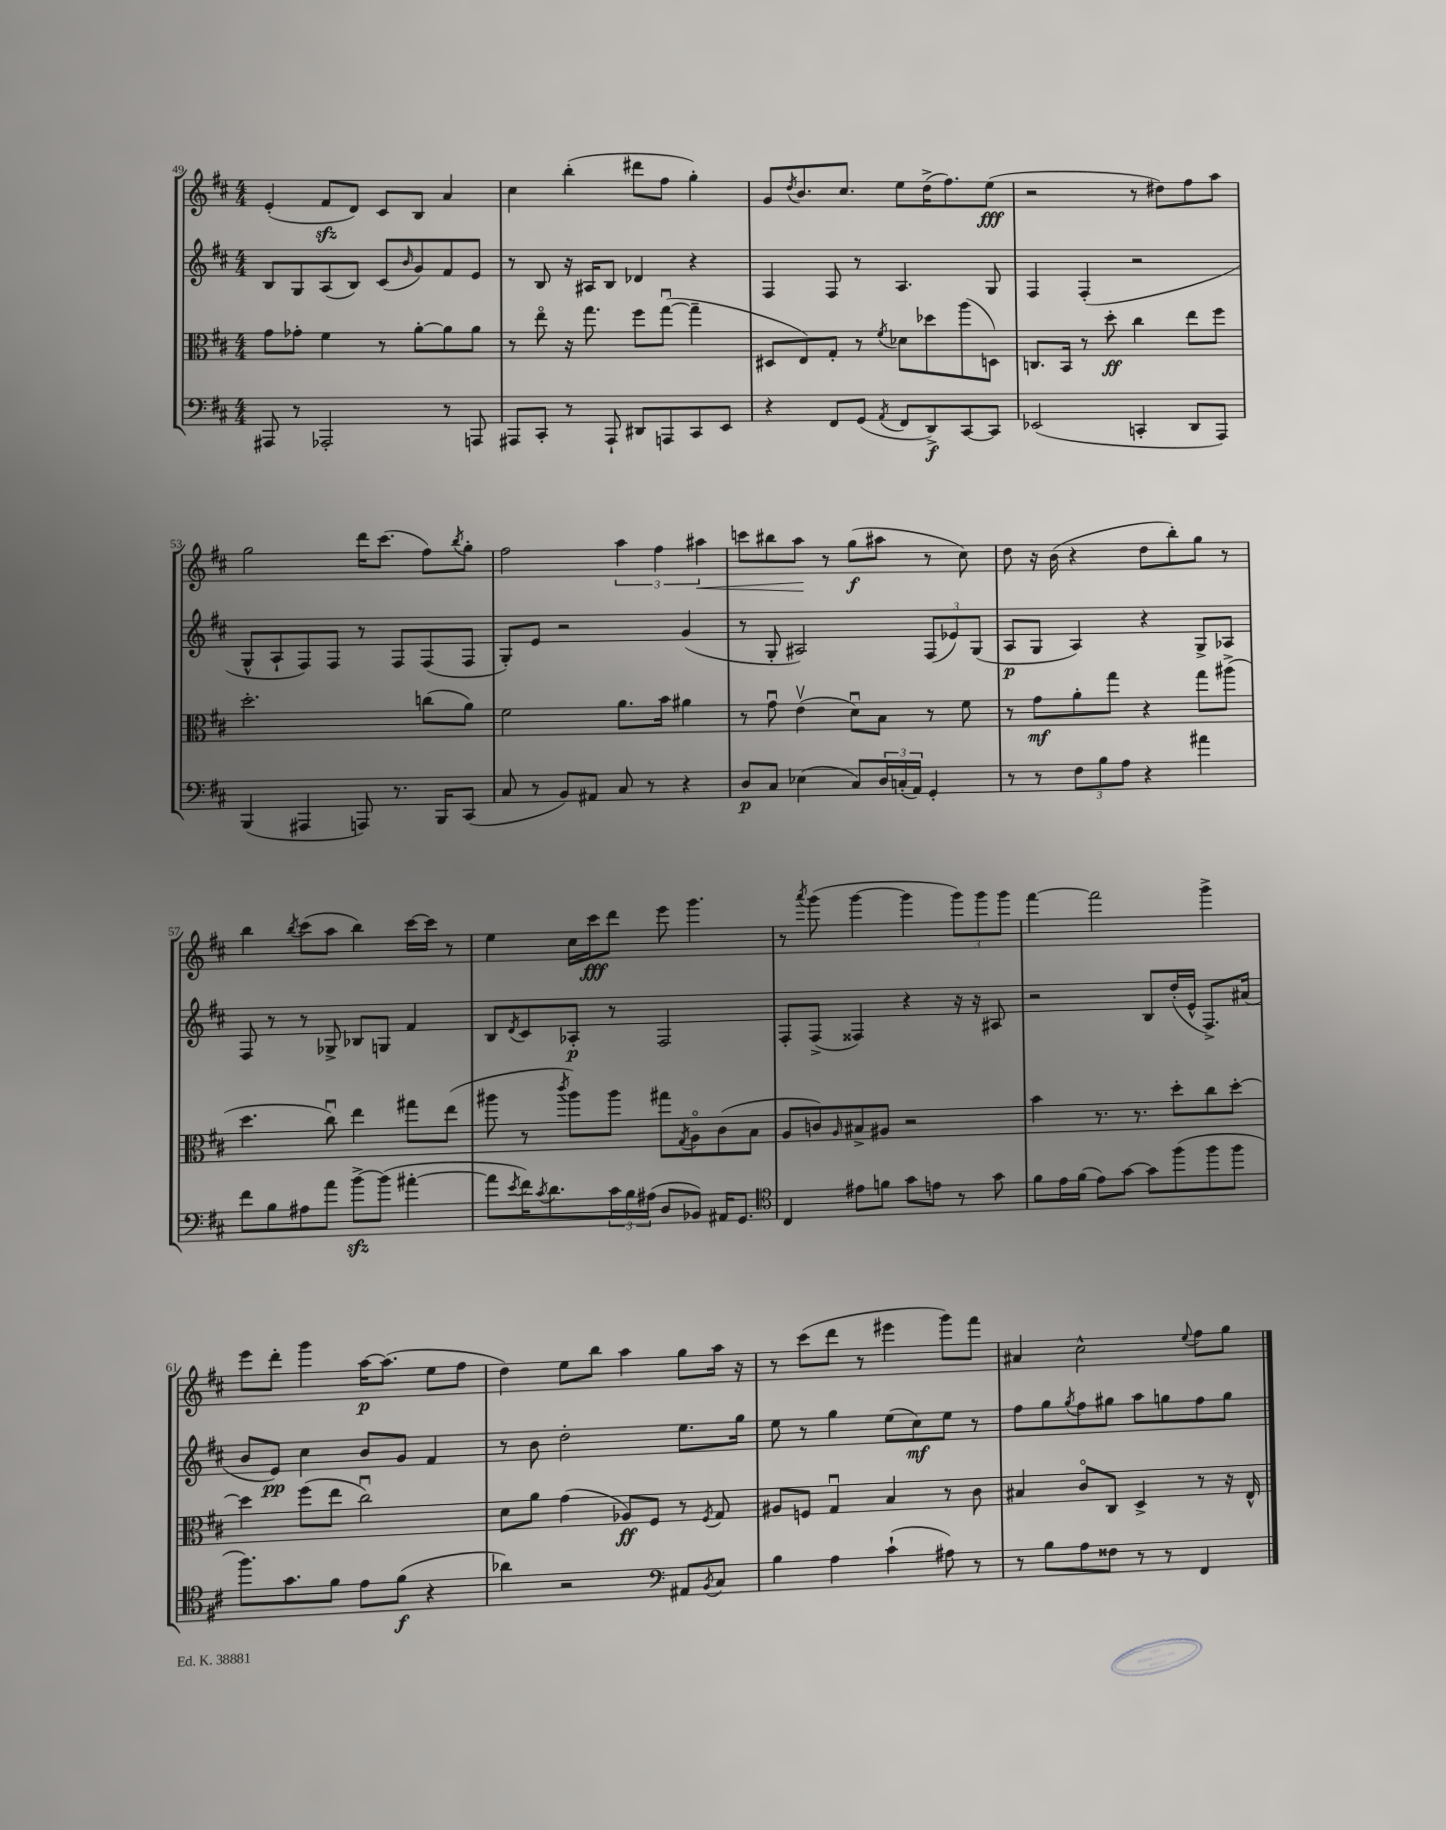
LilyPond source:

<<
\new StaffGroup <<
\new Staff = "s0" {
    \clef treble \key d \major \numericTimeSignature \time 4/4
    e'4-.( fis'8\sfz d'8) cis'8 b8 a'4 |
    cis''4 b''4-.( dis'''8 fis''8 g''4-.) |
    g'8 \acciaccatura { d''8 } b'8. cis''8. e''8 d''16->( fis''8.) e''8\fff( |
    r2 r8 dis''8) fis''8 a''8 |
    g''2 d'''16 cis'''8.( fis''8) \acciaccatura { b''8 } g''8-. |
    fis''2 \tuplet 3/2 { a''4 fis''4 ais''4\< } |
    c'''8 bis''8 a''8\! r8 g''8\f( ais''8 r8 cis''8) |
    d''8 r16 b'16( r4 d''8 b''8-.) g''8 r8 |
    b''4 \acciaccatura { b''8 } cis'''8( a''8 b''4) cis'''16~ cis'''16 r8 |
    e''4 cis''16 cis'''16\fff d'''8 e'''8 g'''4. |
    r8 \acciaccatura { a'''8 } g'''8( g'''4~ g'''4 \tuplet 3/2 { g'''8) g'''8 g'''8 } |
    fis'''4~ fis'''2 g'''4-> |
    e'''8 d'''8-. g'''4 a''16~\p a''8.( e''8 fis''8 |
    d''4) e''8 b''8 a''4 g''8 a''16 r16 |
    r8 cis'''8( d'''8 r8 eis'''4 g'''8) fis'''8 |
    ais'4 cis''2-^ \appoggiatura { e''8 } fis''8 g''8 \bar "|." |
}
\new Staff = "s1" {
    \clef treble \key d \major \numericTimeSignature \time 4/4
    b8 g8 a8( b8) cis'8( \grace { b'16 } g'8) fis'8 e'8 |
    r8 b8 r16 ais16 b8 des'4 r4 |
    fis4 fis8 r8 a4. g8 |
    fis4 fis4-.( r2 |
    g8-^ a8-! fis8) fis8 r8 fis8 fis8( fis8 |
    g8-.) e'8 r2 g'4( |
    r8 g8-. ais2) \tuplet 3/2 { fis8( ees'8) g8( } |
    a8\p g8 a4) r4 g8-> aes8 |
    fis8 r8 r8 ges8-> bes8 g8 fis'4 |
    b8 \acciaccatura { d'8 } cis'8 aes8-.\p r8 fis2 |
    fis8-. fis8->( fisis4) r4 r16 r16 ais8 |
    r2 b8 d''16-.( e'16-^ fis8.->) ais'16( |
    b'8 e'8\pp) cis''4 b'8 g'8 fis'4 |
    r8 b'8 d''2-. e''8. g''16 |
    e''8 r8 g''4 e''8( cis''8\mf) e''8 r8 |
    fis''8 g''8 \acciaccatura { g''8 } fis''8 gis''8 a''8 g''8 fis''8 g''8 \bar "|." |
}
\new Staff = "s2" {
    \clef alto \key d \major \numericTimeSignature \time 4/4
    g'8 ges'8-. fis'4 r8 a'8~-. a'8 a'8 |
    r8 e''8\flageolet r16 g''8. fis''8 g''8~\downbow( g''4-- |
    dis8 e8) g8-. r8 \acciaccatura { fis'8 } des'8 des''8 a''8( d8) |
    c8. b,16 r8 d''8-.\ff cis''4 e''8 fis''8 |
    d''2.-. c''8( a'8) |
    fis'2 a'8. b'16 ais'4 |
    r8 g'8\downbow e'4\upbow( d'8\downbow) b8 r8 fis'8 |
    r8 g'8\mf a'8-. g''8 r4 g''8 ais''8->( |
    d''4. cis''8\downbow) e''4 gis''8 e''8( |
    ais''8 r8 \acciaccatura { cis'''8 } ais''8) ais''8 gis''8 \acciaccatura { g8 } a8\flageolet cis'8( b8 |
    a8 c'8) \grace { a16 } bis8-> ais8 r2 |
    b'4 r8. r8. d''8-. cis''8 d''8~-. |
    d''4 fis''8( e''8 cis''2\downbow) |
    d'8 a'8 g'4( aes8\ff) fis8 r8 \acciaccatura { fis8 } g8 |
    ais8 f8 g4\downbow b4 r8 cis'8 |
    bis4 cis'8\flageolet cis8 d4-> r8 r16 e16-^ \bar "|." |
}
\new Staff = "s3" {
    \clef bass \key d \major \numericTimeSignature \time 4/4
    ais,,8 r8 aes,,2-. r8 a,,8 |
    ais,,8 cis,8-. r8 ais,,8-! dis,8 a,,8 cis,8 e,8 |
    r4 fis,8 g,8( \acciaccatura { a,8 } fis,8 d,8->\f) cis,8~ cis,8 |
    ees,2( c,4-. d,8 a,,8) |
    b,,4( ais,,4 a,,8) r8. b,,16 cis,8( |
    cis8 r8 b,8) ais,8 cis8 r8 r4 |
    d8\p cis8 ees4( cis8) \tuplet 3/2 { d16 c16-.( a,16) } g,4-. |
    r8 r8 \tuplet 3/2 { fis8 b8 a8 } r4 ais'4 |
    fis'8 b8 ais8 a'8 b'8~->\sfz b'8( ais'4~-. |
    ais'8 \acciaccatura { e'8 } fis'16) \acciaccatura { cis'8 } d'8. \tuplet 3/2 { cis'16 b16 ais16( } d8 bes,8) ais,16 g,8. |
    \clef tenor cis4 eis'8 f'8 g'8 e'8 r8 g'8 |
    fis'8 e'16 fis'16( e'8) g'8~ g'8 fis''8( fis''8 fis''8 |
    fis''8.) g'8. fis'8 e'8 fis'8\f( r4 |
    aes'4) r2 \clef bass ais,8 \acciaccatura { b,8 } cis8 |
    b4 a4 cis'4-!( ais8) r8 |
    r8 b8 a8 fisis8 r8 r8 fis,4 \bar "|." |
}
>>
>>
\layout { \context { \Score currentBarNumber = #49 } }
